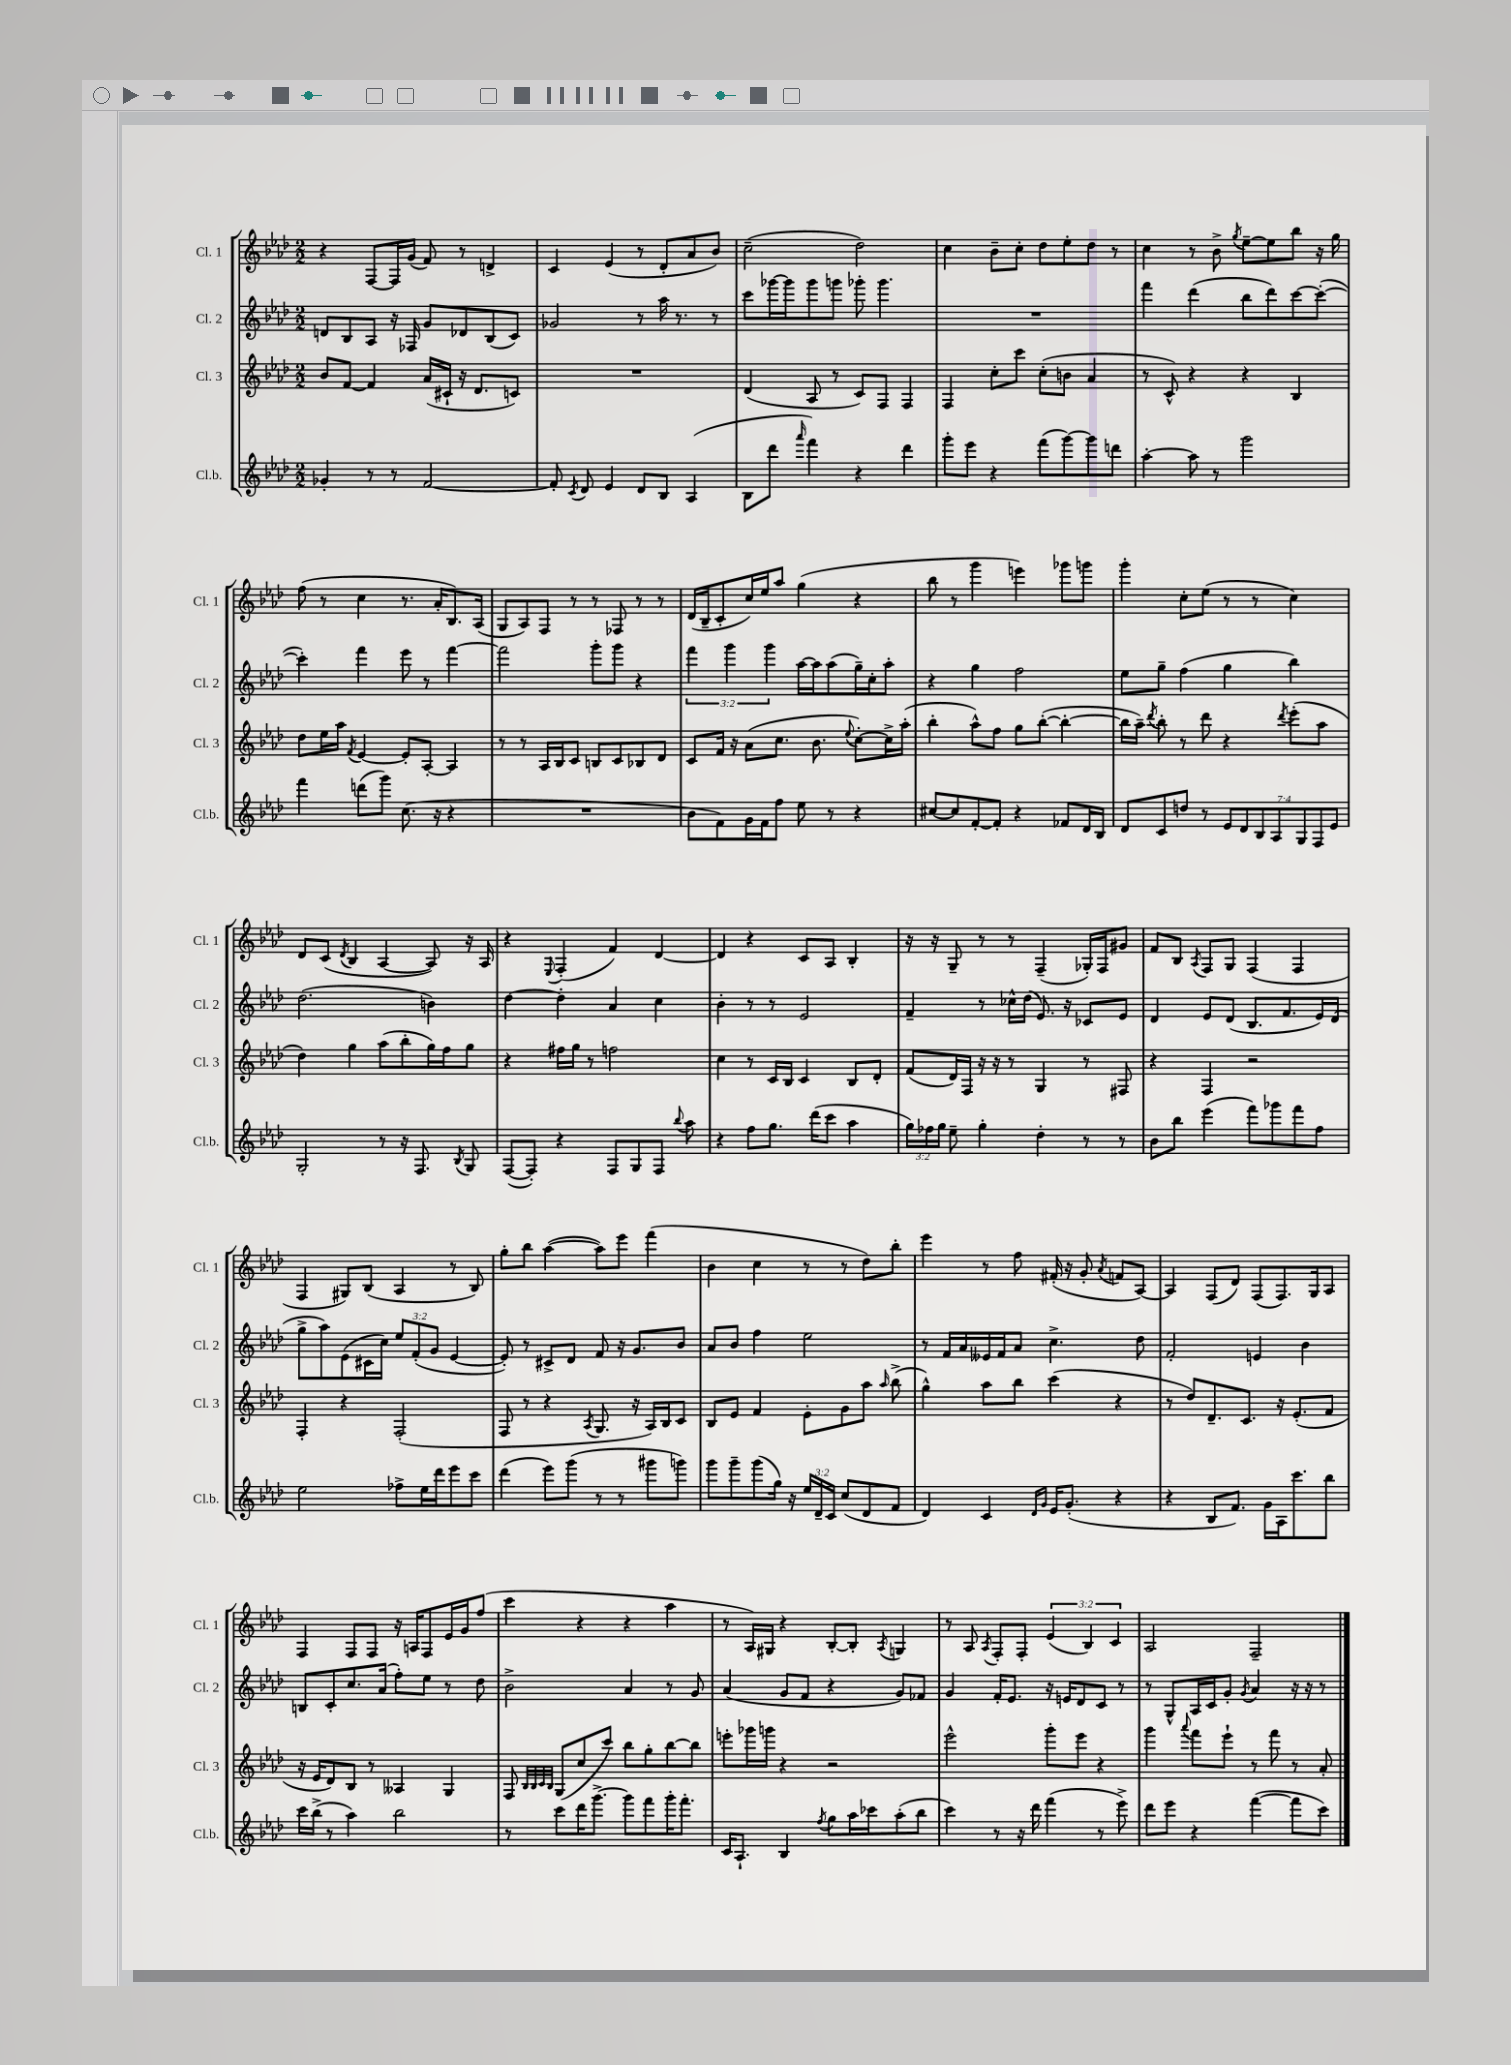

**kern	**kern	**kern	**kern
*staff4	*staff3	*staff2	*staff1
*clefG2	*clefG2	*clefG2	*clefG2
*k[b-e-a-d-]	*k[b-e-a-d-]	*k[b-e-a-d-]	*k[b-e-a-d-]
*M2/2	*M2/2	*M2/2	*M2/2
4g-'	8b-	8d	4r
.	[8f	8B-	.
8r	4f]	8A-	[8F
8r	.	16r	16F]
.	.	16F-	(16g
[2f	(16a-	8g	8f)
.	16c#`	.	.
.	16r	8d-	8r
.	8.d-	.	.
.	.	(8B-	4d^
.	8c)	8c)	.
=	=	=	=
8f']	1r	2g-	4c
8qc	.	.	.
8d-	.	.	.
4e-	.	.	(4e-
8d-	.	8r	8r
8B-	.	16aa-	8d-'
.	.	8.r	.
(4A-	.	.	8a-
.	.	8r	8b-)
=	=	=	=
8B-	(4d-	8ccc	(2cc~
8ddd-	.	[16ggg-	.
.	.	16ggg-]	.
16qqaaa-	.	.	.
4fff)	8A-	8ggg-	.
.	8r	8ggg	.
4r	8c)	8ggg-'	2dd-)
.	8F	4.ggg-	.
4ddd-	4F	.	.
=	=	=	=
8ggg'	4F	1r	4cc
8eee-	.	.	.
4r	8cc'	.	8b-~
.	8ccc	.	8cc'
(8fff	(8cc'	.	8dd-
[8ggg)	8b	.	8ee-'
8ggg]	4a-	.	8dd-
8ddd	.	.	8r
=	=	=	=
[4aa-'	8r	4fff	4cc
.	8c^^)	.	.
8aa-]	4r	(4ddd-	8r
8r	.	.	8b-^
.	.	.	8qgg
2ggg	4r	8bb-	[8ee-~
.	.	8ddd-)	8ee-]
.	4B-	[8ccc	8bb-
.	.	(8ccc'_	16r
.	.	.	16gg
=	=	=	=
4fff	8dd-	4ccc'])	(8ff
.	16ee-	.	8r
.	16aa-	.	.
.	8qf	.	.
(8ddd	[4e-	4fff	4cc
8ggg)	.	.	.
(8.cc	8e-']	8eee-	8.r
.	[8A-'	8r	.
16r	.	.	16a-'
4r	4A-]	[4fff	8.B-)
.	.	.	(16A-
=	=	=	=
1r	8r	2fff]	8G
.	8r	.	8A-)
.	16A-	.	8F
.	16B-	.	.
.	8c	.	8r
.	8B	8ggg'	8r
.	8c	8ggg	8F-
.	8B-	4r	8r
.	8d-	.	8r
=	=	=	=
8b-	8c	6fff	(16d-
.	.	.	16B-~
8f)	16f	.	8c'
.	.	6ggg	.
.	16r	.	.
16g	(8a-	.	16cc)
16f	.	.	16ee-
.	.	6ggg	.
8ff	8.cc	.	8aa-
8ee-	.	[16aa-	(4gg
.	8.b-	16aa-]	.
8r	.	(8aa-	.
.	8qqee-	.	.
4r	[8cc')	16gg~)	4r
.	.	16cc'	.
.	16cc^]	8aa-'	.
.	(16aa-'	.	.
=	=	=	=
[8cc#	4bb-'	4r	8bb-
8cc#]	.	.	8r
[8f'	8aa-^^)	4gg	4ggg
8f']	8ff	.	.
4r	8gg	2ff	4eee)
.	([8bb-'	.	.
8f-	4bb-'_	.	8ggg-
16d-	.	.	8ggg
16B-	.	.	.
=	=	=	=
8d-	16bb-]	8ee-	4ggg'
.	16aa-~)	.	.
.	8qddd-	.	.
8c	8bb-'	8gg~	.
8dd	8r	(4ff	8cc'
8r	8ddd-	.	(8ee-
14e-	4r	4gg	8r
14d-	.	.	.
.	.	.	8r
14B-	.	.	.
14A-	.	.	.
.	8qddd-	.	.
.	(8eee-'	4bb-)	4cc)
14G	.	.	.
14F	.	.	.
.	8aa-	.	.
14e-	.	.	.
=	=	=	=
2G'	4dd-)	(2.dd-	8d-
.	.	.	(8c
.	.	.	8qd-
.	4gg	.	4B-
8r	(8aa-	.	[4A-
16r	8bb-'	.	.
8.F	.	.	.
.	16gg)	4b)	8A-])
.	16ff	.	.
8qB-	.	.	.
8G	8gg	.	16r
.	.	.	16A-
=	=	=	=
([8F	4r	[4dd-	4r
8F'])	.	.	.
.	.	.	8qqE-
4r	16ff#	4dd-']	(4F'
.	16gg	.	.
.	8r	.	.
8F	2ff	4a-	4f)
8G	.	.	.
8F	.	4cc	[4d-
8qqbb-	.	.	.
8aa-	.	.	.
=	=	=	=
4r	4cc	4b-'	4d-]
8ff	8r	8r	4r
8.gg	16c	8r	.
.	16B-	.	.
.	4c	2e-	8c
(16ddd-	.	.	.
8ccc	.	.	8A-
4aa-	8B-	.	4B-'
.	8d-'	.	.
=	=	=	=
24gg)	(8f	4f~	16r
24ff-	.	.	.
.	.	.	16r
24gg	.	.	.
8ee-~	16d-)	.	8G~
.	16F	.	.
4gg'	16r	8r	8r
.	16r	.	.
.	8r	16cc-^^	8r
.	.	(16dd-	.
4dd-'	4G	8.e-)	(4F~
.	.	16r	.
8r	8r	8c-	16G-')
.	.	.	16F
8r	8F#	8e-	8g#
=	=	=	=
8b-	4r	4d-	8f
8bb-	.	.	8B-
.	.	.	8qA-
(4eee-	4F	8e-	8F
.	.	(8d-	8G
8fff)	2r	8.B-	(4F
8ggg-	.	.	.
.	.	8.f	.
8fff	.	.	4F
8ff	.	16e-)	.
.	.	(16d-	.
=	=	=	=
2ee-	4F'	8gg^	4F
.	.	8aa-)	.
.	4r	(8e-	8G#)
.	.	16c#	(8B-
.	.	16cc)	.
8ff-^	(2F'	12ee-	4A-
.	.	(12f'	.
16ee-	.	.	.
.	.	12g	.
16ddd-	.	.	.
8eee-	.	[4e-	8r
8ccc	.	.	8B-)
=	=	=	=
(4ddd-	8F	8e-'])	8gg'
.	8r	8r	8bb-
8eee-)	4r	8c#^	([4aa-
(8ggg	.	8d-	.
.	8qA-	.	.
8r	8.G	8f	8aa-])
8r	.	16r	8eee-
.	16r	8.g	.
8ggg#	16A-)	.	(4fff
.	16B-	.	.
8ggg)	8c	8b-	.
=	=	=	=
8ggg	8B-	8a-	4b-
8ggg~	8e-	8b-	.
(8ggg	4f	4ff	4cc
16gg)	.	.	.
16r	.	.	.
24ee-	8e-'	2ee-	8r
24d-~	.	.	.
24c	.	.	.
(8cc	8g	.	8r
8d-	8aa-	.	8dd-)
.	16qqaa-	.	.
8f	(8bb-^	.	8bb-'
=	=	=	=
4d-)	4gg^^)	8r	4eee-
.	.	16f	.
.	.	16a-	.
4c	8aa-	16e--	8r
.	.	16f	.
.	8bb-	8a-	8ff
16qqd-	.	.	.
16qqg	.	.	.
16e-	(4ccc	4.cc^	(16f#'
(8.g'	.	.	16r
.	.	.	8g'
.	.	.	8qa-
4r	4r	.	8f
.	.	8dd-	[8A-)
=	=	=	=
4r	8r	2f'	4A-]
.	8dd-)	.	.
8B-	8.d-~	.	(8F
8.f)	.	.	8d-)
.	8.c	.	.
.	.	4e	(8F
16g	.	.	.
16A-	16r	.	8.F)
8.ccc	(8.e-'	.	.
.	.	4b-	.
.	.	.	16G
8bb-	8f	.	8A-
=	=	=	=
16ccc	16r	8B	4F
(16bb-^	16e-	.	.
8r	8d-)	8c'	.
4aa-)	8B-	8.cc	8F
.	8r	.	8F
.	.	(16a-	.
2bb-	4A--	8ff')	16r
.	.	.	16A
.	.	8ee-	8F
.	4G	8r	16e-
.	.	.	16g
.	.	8dd-	(8ff
=	=	=	=
8r	8F	2b-^	4ccc
.	32qqB-	.	.
.	32qqB-	.	.
.	32qqc	.	.
.	32qqB-	.	.
8ccc	(8G	.	.
16ddd-	8cc	.	4r
[8.ggg^	.	.	.
.	8ccc)	.	.
8ggg]	8bb-	4a-	4r
8fff	8gg'	.	.
16ggg'	[8bb-	8r	4aa-
8.fff'	.	.	.
.	8bb-]	8g	.
=	=	=	=
16c	8eee'	(4a-	8r
8.A-`	.	.	.
.	16ggg-	.	16A-)
.	16ggg	.	16G#
4B-	4r	8g	4r
.	.	8f	.
8qff	.	.	.
8gg	2r	4r	[8B-'
16aa-	.	.	8B-']
16ccc-	.	.	.
.	.	.	8qA-
(8aa-'	.	8g)	4G
8bb-	.	8f-	.
=	=	=	=
4ccc)	2eee-^^	4g	8r
.	.	.	8A-
.	.	.	8qA-
8r	.	16f'	8F'
.	.	8.e-	.
16r	.	.	8F'
16ddd-	.	.	.
(4fff	8ggg'	16r	(6e-
.	.	16e	.
.	8eee-	8d-	.
.	.	.	6B-)
8r	4r	8c	.
.	.	.	6c
8eee-^)	.	8r	.
=	=	=	=
8ddd-	4ggg	8r	2A-
8eee-	.	8G^^	.
.	8qqaaa-	.	.
4r	8fff	16A-	.
.	.	16c	.
.	8eee-`	8g'	.
.	.	8qg	.
([4fff	8r	4a-	2F~
.	8fff	.	.
8fff]	8r	16r	.
.	.	16r	.
8ccc)	8a-'	8r	.
==	==	==	==
*-	*-	*-	*-
